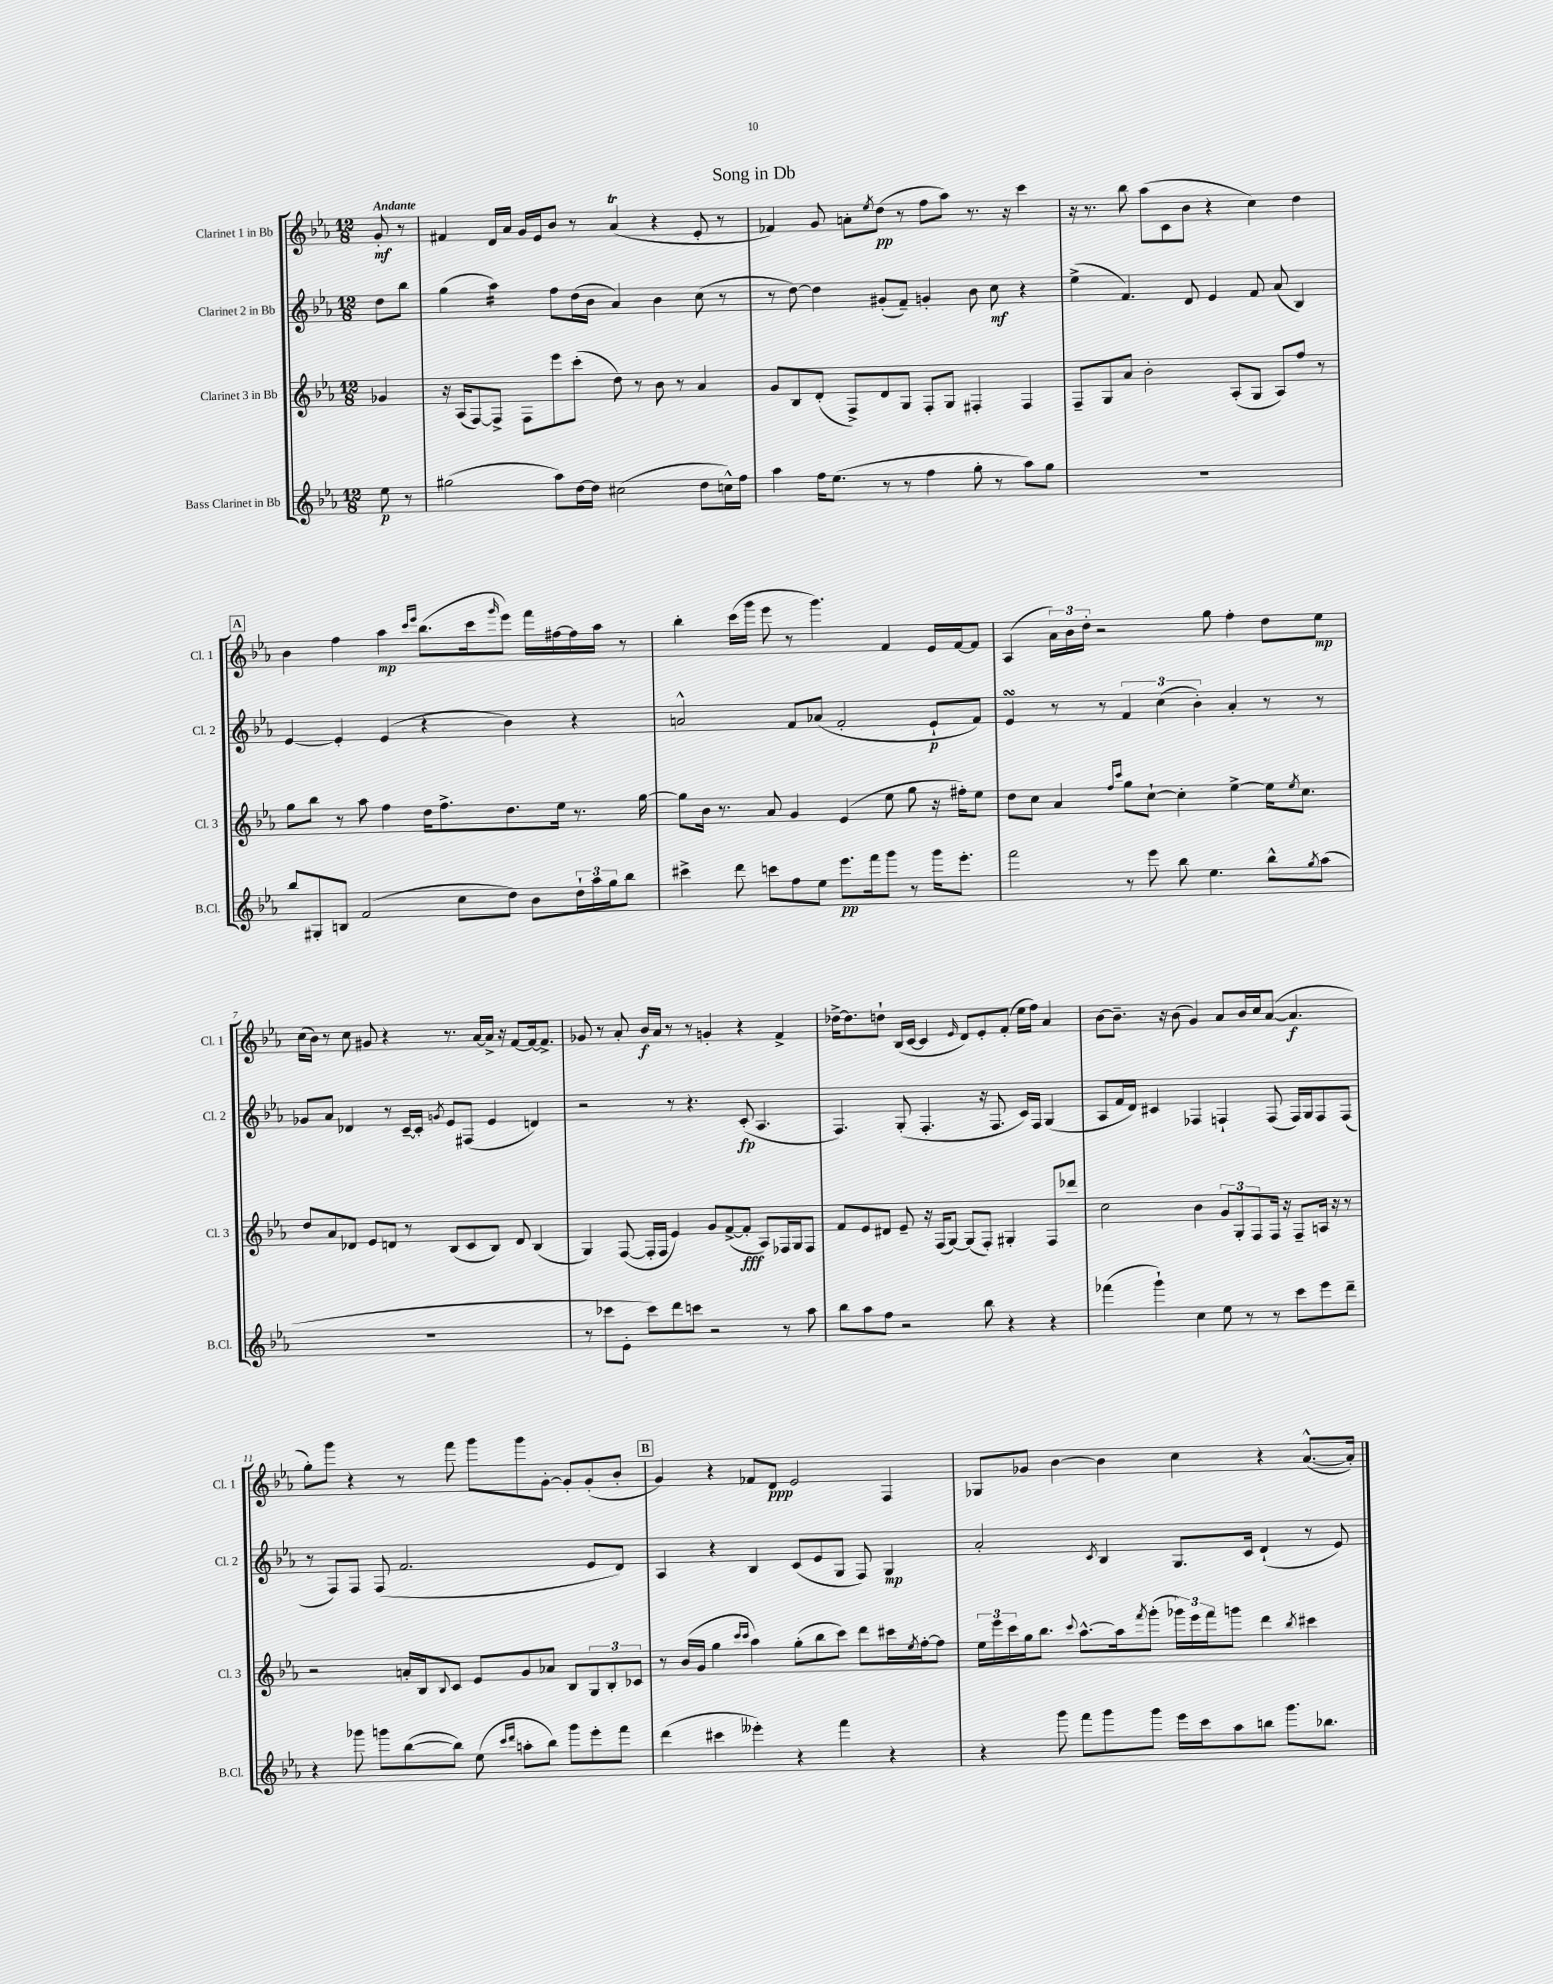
\header { title = "Song in Db" }
<<
\new StaffGroup <<
\new Staff = "s0" \with { instrumentName = "Clarinet 1 in Bb" shortInstrumentName = "Cl. 1" } {
    \clef treble \key ees \major \numericTimeSignature \time 12/8 \partial 4 \tempo "Andante"
    g'8-.\mf r8 |
    fis'4 d'16 aes'16 g'16 ees'16 bes'8 r8 aes'4\trill( r4 ees'8-. r8 |
    fes'4) g'8 a'8-. \acciaccatura { ees''8 } d''8\pp( r8 f''8 aes''8) r8. r16 c'''4 |
    r16 r8. bes''8 aes''8( c'8 bes'8 r4 c''4) d''4 |
    \mark \markup { \box "A" } bes'4 f''4 aes''4\mp \grace { c'''16 ees'''16 } bes''8.( c'''16 \grace { g'''16 } ees'''8) f'''16 fis''16~ fis''16 aes''16 r8 |
    bes''4-. c'''16( g'''16 ees'''8 r8 g'''4.) f'4 ees'16 f'16~ f'8 |
    aes4( \tuplet 3/2 { aes'16) bes'16 d''16-. } r2 g''8 f''4-. d''8 ees''8\mp |
    c''16( bes'16) r8 c''8 gis'8 r4 r8. aes'16~ aes'16-> r16 f'8~ f'16~ f'8.-> |
    ges'8 r8 aes'8-. bes'16\f aes'16 r8 r8 g'4-. r4 f'4-> |
    des''16~-> des''8. d''8-! bes16( c'16~ c'4 \grace { ees'16 } d'8) ees'8-. f'8-.( ees''16 f''16) aes'4 |
    bes'8~ bes'8.-- r16 bes'8( g'4) aes'8 bes'16 c''16 aes'8~( aes'4.\f |
    g''8-.) g'''8 r4 r8 f'''8 g'''8 g'''8 g'8~-. g'8-. g'8-.( bes'8-. |
    \mark \markup { \box "B" } g'4) r4 fes'8 d'8\ppp ees'2 f4 |
    ges8 ges'8 bes'4~ bes'4 c''4 r4 aes'8.~-^( aes'16-.) \bar "|." |
}
\new Staff = "s1" \with { instrumentName = "Clarinet 2 in Bb" shortInstrumentName = "Cl. 2" } {
    \clef treble \key ees \major \numericTimeSignature \time 12/8 \partial 4
    d''8 bes''8 |
    g''4( aes''4:16) f''8 d''16( bes'16 aes'4) bes'4 c''8( r8 |
    r8 d''8~) d''4 gis'8-.( f'8--) g'4-. bes'8 c''8\mf r4 |
    ees''4->( f'4.) d'8 ees'4 f'8 aes'8( bes4) |
    \mark \markup { \box "A" } ees'4~ ees'4-. ees'4( r4 bes'4) r4 |
    a'2-^ f'8 aes'8( f'2-. ees'8-!\p f'8) |
    ees'4\turn r8 r8 \tuplet 3/2 { f'4 c''4( bes'4-.) } aes'4-. r8 r8 |
    ges'8 aes'8 des'4 r8 c'16~-- c'16-. \acciaccatura { g'8 } ees'8 fis8( ees'4 d'4) |
    r2 r8 r4. c'8-.\fp( aes4. |
    f4.) g8-.( f4.-. r16 f8. c'16) f16 g4( |
    aes8 f'16 d'16) cis'4 fes4 f4-! f8( f16) g16 f8 f8( |
    r8 f8) f8 f8( f'2. ees'8 d'8) |
    \mark \markup { \box "B" } aes4 r4 bes4 c'8( ees'8 g8 f8) g4\mp |
    aes'2-. \acciaccatura { c'8 } bes4 g8. c'16 d'4-!( r8 ees'8) \bar "|." |
}
\new Staff = "s2" \with { instrumentName = "Clarinet 3 in Bb" shortInstrumentName = "Cl. 3" } {
    \clef treble \key ees \major \numericTimeSignature \time 12/8 \partial 4
    ges'4 |
    r16 aes16( f8~) f8-> f8 ees'''8 c'''8-.( d''8) r8 bes'8 r8 aes'4 |
    g'8 bes8 d'8-.( f8->) d'8 g8 f8-. g8 fis4-. fis4 |
    f8-- g8 aes'8 bes'2-. aes8-.( g8 aes8) f''8 r8 |
    \mark \markup { \box "A" } g''8 bes''8 r8 aes''8 f''4 d''16 f''8.-> d''8. ees''16 r8. g''16~ |
    g''8 bes'16 r8. aes'8 g'4 ees'4( ees''8 g''8 r16 fis''16-.) ees''8 |
    d''8 c''8 aes'4 \grace { f''16 c'''16 } g''8 c''8~-! c''4-. ees''4~-> ees''16 \acciaccatura { ees''8 } c''8. |
    d''8 aes'8 des'8 ees'8 d'8 r8 bes8( c'8 bes8) d'8 bes4( |
    g4) f8~( f16-. f16 ees'4) g'8 f'8~->( f'8-.\fff aes8) fes16 g16 fes8 |
    f'8 ees'8 dis'8 ees'8-- r16 f16( g8~) g8( f8-.) gis4-. f8 des'''8 |
    c''2 bes'4 \tuplet 3/2 { g'8 g8-. f8 } f16 r16 f8-- a16 r16 r8 |
    r2 a'16-. bes16 \appoggiatura { bes8 } c'8 ees'8 g'8 aes'8 bes8 \tuplet 3/2 { g8 bes8-. ces'8 } |
    \mark \markup { \box "B" } r8 bes'16( g'16 g''4 \grace { c'''16 c'''16 } aes''4) g''8-.( bes''8 c'''8) d'''8 cis'''16 \acciaccatura { ees''8 } f''16~-. f''8 |
    \tuplet 3/2 { ees''16 ees'''16 c'''16 } g''16 bes''8. \appoggiatura { c'''8 } aes''8.~-^ aes''16 \acciaccatura { f'''8 } g'''8-.( \tuplet 3/2 { ges'''16) ees'''16 f'''16 } g'''8 d'''4 \acciaccatura { bes''8 } cis'''4 \bar "|." |
}
\new Staff = "s3" \with { instrumentName = "Bass Clarinet in Bb" shortInstrumentName = "B.Cl." } {
    \clef treble \key ees \major \numericTimeSignature \time 12/8 \partial 4
    ees''8\p r8 |
    gis''2( aes''8) d''16~ d''16 cis''2( d''8 c''16-^) f''16 |
    aes''4 f''16 ees''8.( r8 r8 f''4 g''8-. r8 aes''8) g''8 |
    R1. |
    \mark \markup { \box "A" } bes''8 gis8-. b8 f'2( c''8 d''8) bes'8 \tuplet 3/2 { d''16-! aes''16 g''16 } bes''8 |
    cis'''4-> d'''8 c'''8 f''8 ees''8 ees'''8.\pp f'''16 g'''8 r8 g'''16 ees'''8.-. |
    f'''2 r8 ees'''8 bes''8 ees''4. bes''8-^ \acciaccatura { g''8 } aes''8( |
    R1. |
    r8 ces'''8 ees'8-. ces'''8) d'''8 c'''8 r2 r8 aes''8 |
    bes''8 aes''8 f''8 r2 bes''8 r4 r4 |
    fes'''4( g'''4-!) c''4 ees''8 r8 r8 c'''8 ees'''8 d'''8-- |
    r4 ges'''8 g'''8 bes''8~( bes''8) ees''8( \grace { c'''16 d'''16 } a''8-. bes''8) g'''8 ees'''8-. f'''8 |
    \mark \markup { \box "B" } d'''4( cis'''4 eeses'''4-.) r4 f'''4 r4 |
    r4 g'''8 f'''8 g'''8 g'''8 ees'''16 c'''16 aes''8 b''8 g'''8. bes''8. \bar "|." |
}
>>
>>
